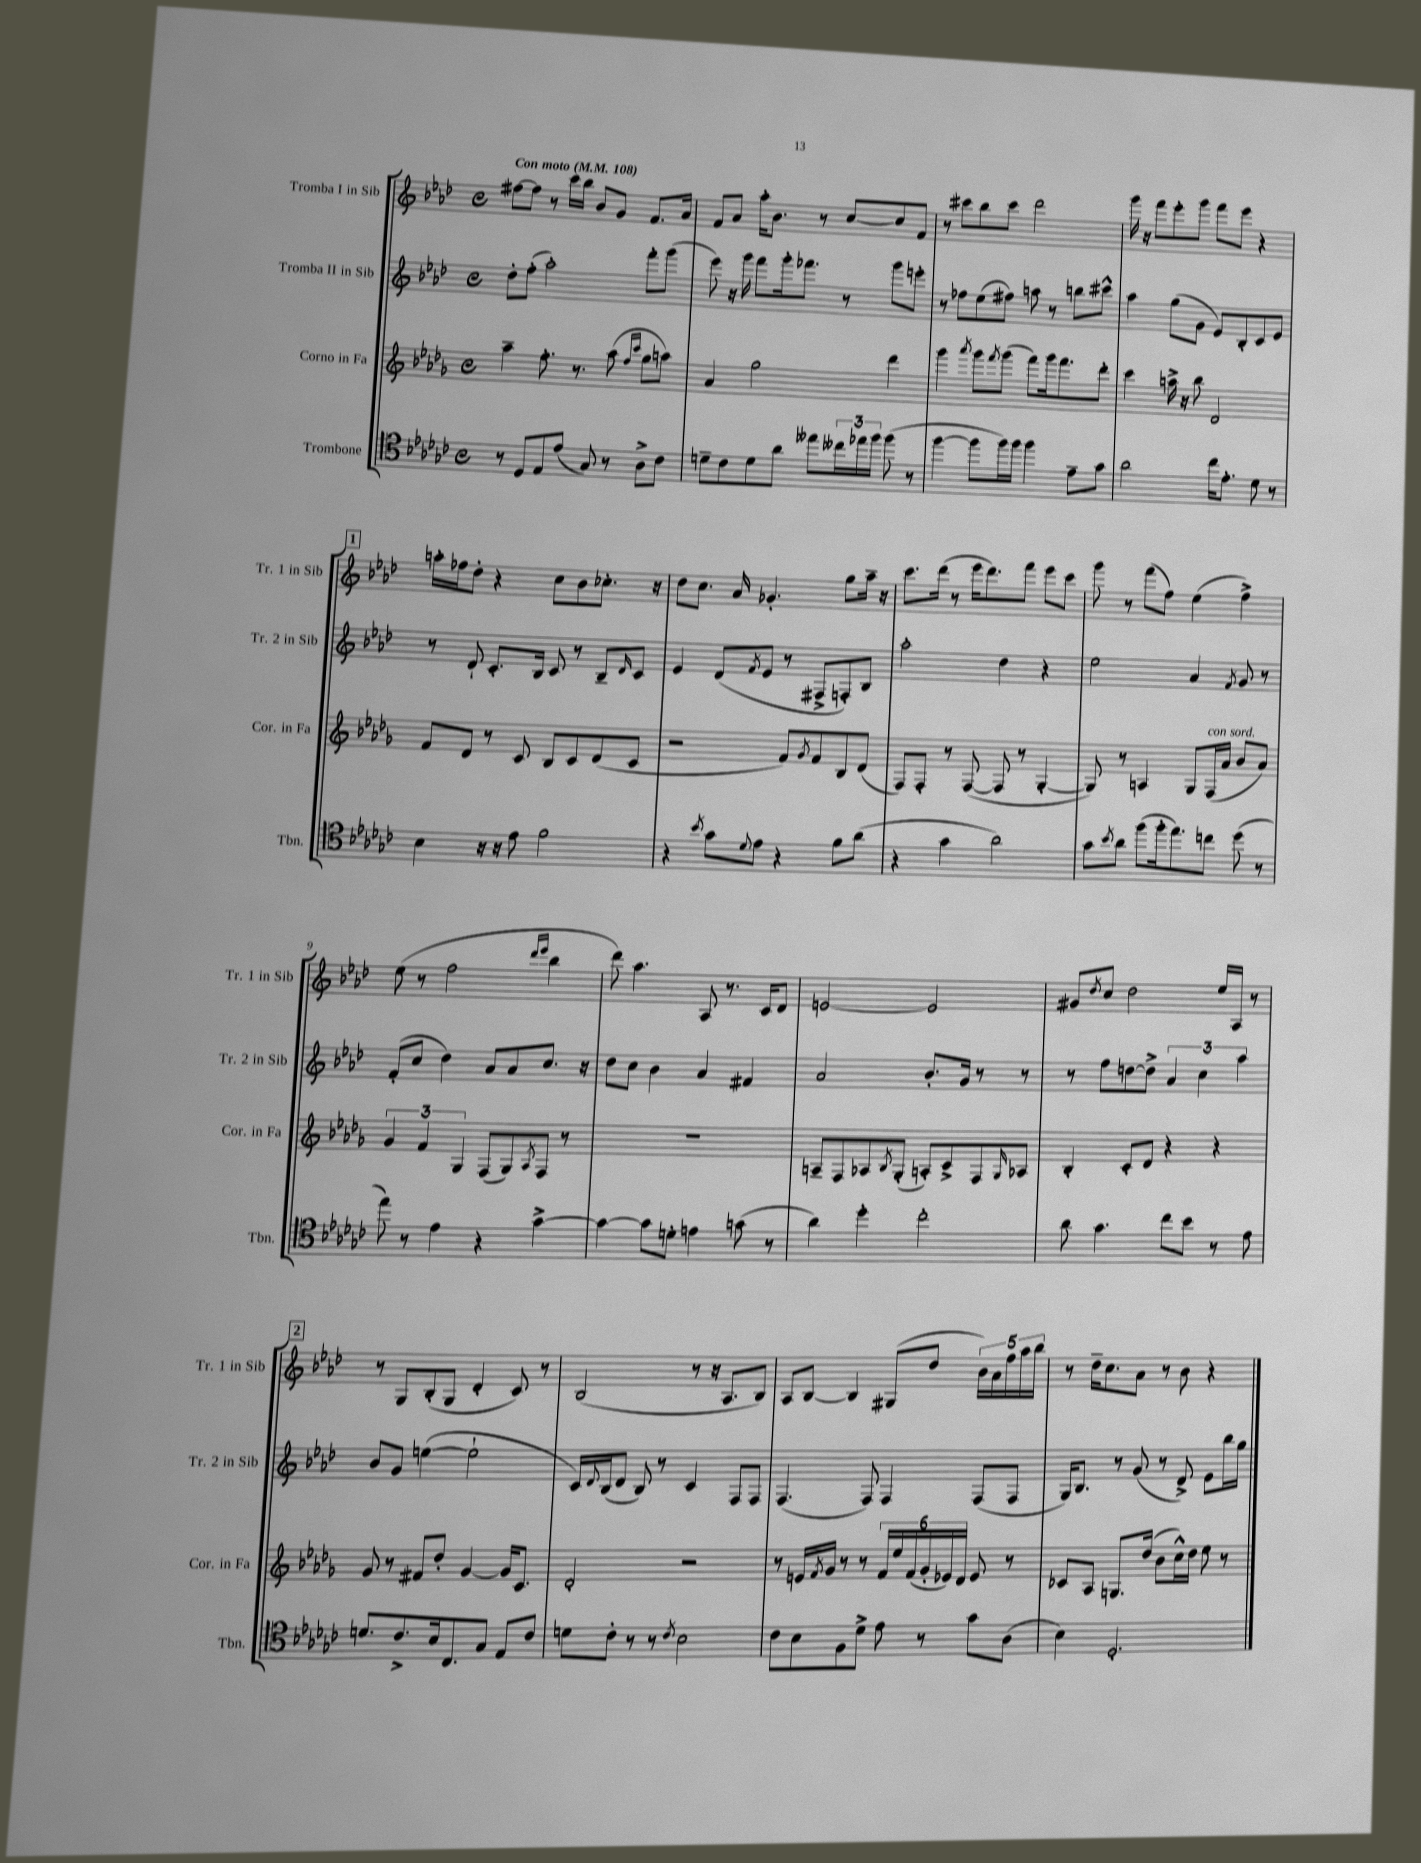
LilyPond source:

<<
\new StaffGroup <<
\new Staff = "s0" \with { instrumentName = "Tromba I in Sib" shortInstrumentName = "Tr. 1 in Sib" } {
    \clef treble \key aes \major \defaultTimeSignature \time 4/4 \tempo "Con moto" 4 = 108
    fis''8~ fis''8 r8 c'''16 bes''16 bes'8 g'8 f'8. aes'16 |
    f'8 aes'8 aes''16-. bes'8. r8 c''8~ c''8 f'8 |
    r8 cis'''8 bes''8 cis'''8 des'''2 |
    g'''16 r16 f'''8 ees'''8-. g'''8 f'''8 ees'''8 r4 |
    \mark \markup { \box "1" } a''16-. fes''16 des''8-. r4 c''8 bes'8 ces''8.-. r16 |
    des''8 c''8. aes'16 ges'4.-. g''8 aes''16-- r16 |
    c'''8. des'''16( r8 ees'''16 des'''8.) f'''8 ees'''8 c'''8 |
    g'''8 r8 f'''8( f''8) ees''4( f''4->) |
    ees''8( r8 f''2 \grace { des'''16 ees'''16 } bes''4 |
    des'''8) aes''4. aes8 r8. c'16 des'8 |
    e'2~ e'2 |
    gis'8 \acciaccatura { des''8 } c''8 des''2 ees''16 aes16 r8 |
    \mark \markup { \box "2" } r8 g8 bes8-.( g8 des'4-. c'8) r8 |
    bes2( r8 r16 aes8. bes8) |
    aes8 bes8~ bes4 gis8( des''8 \tuplet 5/4 { bes'16) aes'16 f''16 aes''16 bes''16 } |
    r8 des''16-- c''8. aes'8 r8 bes'8 r4 \bar "|." |
}
\new Staff = "s1" \with { instrumentName = "Tromba II in Sib" shortInstrumentName = "Tr. 2 in Sib" } {
    \clef treble \key aes \major \defaultTimeSignature \time 4/4
    des''8-. f''8-.( aes''2-.) f'''8-. g'''8( |
    ees'''8) r16 g'''16 f'''8 g'''16-. fes'''8. r8 g'''8 e'''8-. |
    r8 fes''8 ees''8( fis''8) a''8 r8 b''8 cis'''8-^ |
    aes''4 g''8( g'8 ees'8) bes8-. c'8 ees'8 |
    \mark \markup { \box "1" } r8 des'8-! c'8.-. bes16 c'8 r8 bes8-- \grace { des'16 } c'8 |
    ees'4 des'8( \acciaccatura { f'8 } ees'8 r8 fis8-> f8-.) bes8 |
    aes''2-. des''4 r4 |
    ees''2 aes'4 \acciaccatura { f'8 } g'8 r8 |
    f'8-.( c''8 des''4) aes'8 aes'8 c''8. r16 |
    des''8 c''8 bes'4 aes'4 fis'4 |
    aes'2 bes'8.-. g'16 r8 r8 |
    r8 f''8 d''8~ d''8-> \tuplet 3/2 { aes'4 c''4 aes''4 } |
    \mark \markup { \box "2" } bes'8 g'8 e''4~( e''2-! |
    c'16) \appoggiatura { des'8 } bes16( des'8 bes8) r8 c'4 f8 f8 |
    f4.( f8) f4 f8( f8 |
    g16) bes8. r8 g'8( r8 des'8->) ees'8 bes''16 g''16 \bar "|." |
}
\new Staff = "s2" \with { instrumentName = "Corno in Fa" shortInstrumentName = "Cor. in Fa" } {
    \clef treble \key des \major \defaultTimeSignature \time 4/4
    aes''4-- f''8.-. r8. aes''8( \grace { f''16 c'''16 } ges''8 a''8) |
    aes'4 ges''2 des'''4 |
    ges'''4 \acciaccatura { aes'''8 } ges'''8 \acciaccatura { f'''8 } ges'''8( f'''8) ges'''16 f'''8. des'''8-. |
    c'''4 a''16-> r16 bes''8 des'2 |
    \mark \markup { \box "1" } f'8 des'8 r8 c'8 bes8 c'8 des'8( c'8 |
    r2 f'8) \acciaccatura { ges'8 } f'8 bes8 des'8( |
    f8) f8-. r8 f8~( f8 r8 ges4~-. |
    ges8) r8 a4 ges8 f16^\markup { \italic "con sord." }( aes'16 bes'8 aes'8) |
    \tuplet 3/2 { ges'4 f'4 ges4 } f8( ges8) \acciaccatura { aes8 } f8 r8 |
    R1 |
    a8-- f8 aes8 \acciaccatura { bes8 } ges8-.( a8-.) c'8-> f8 \grace { ges16 } aes8 |
    bes4-. c'8-. des'8 r4 r4 |
    \mark \markup { \box "2" } ges'8 r8 fis'8 des''8-. ges'4~ ges'16 c'8. |
    des'2-. r2 |
    r8 e'16 \acciaccatura { f'8 } ges'16 r8 r8 \tuplet 6/4 { f'16 ees''16 f'16( ges'16-. ees'16) des'16 } ees'8 r8 |
    ces'8 aes8 g8. des''16( bes'8 c''16-^) des''16 ees''8 r8 \bar "|." |
}
\new Staff = "s3" \with { instrumentName = "Trombone" shortInstrumentName = "Tbn." } {
    \clef tenor \key ges \major \defaultTimeSignature \time 4/4
    r8 des8 ees8 ees'8( ges8) r8 aes8-> ces'8 |
    d'8-- ces'8 d'8 aes'8 eeses''8 \tuplet 3/2 { ceses''16 ees''16 f''16 } f''8( r8 |
    f''4~ f''8 f''16) f''16 f''4 ees'8-- ges'8 |
    aes'2 ces''16 ees'8.-. des'8 r8 |
    \mark \markup { \box "1" } bes4 r16 r16 ees'8 f'2 |
    r4 \acciaccatura { bes'8 } ges'8 \appoggiatura { des'8 } ees'8 r4 f'8 aes'8( |
    r4 ges'4 aes'2) |
    ges'8 \acciaccatura { bes'8 } aes'8 f''8( f''16-. ees''8.) c''8 des''8( r8 |
    ees''8) r8 ees'4 r4 ges'4~-> |
    ges'4~ ges'8 d'8-. e'4 g'8( r8 |
    aes'4) des''4-. ces''2-. |
    aes'8 ges'4. ces''8 bes'8 r8 ees'8 |
    \mark \markup { \box "2" } d'8. ces'8.-> bes16 ces8. ges8 ees8 ces'8 |
    d'8 ces'8-. r8 r8 \acciaccatura { ces'8 } bes2 |
    ces'8 bes8 f8 des'8-> ees'8 r8 ges'8 aes8( |
    bes4) des2.-. \bar "|." |
}
>>
>>
